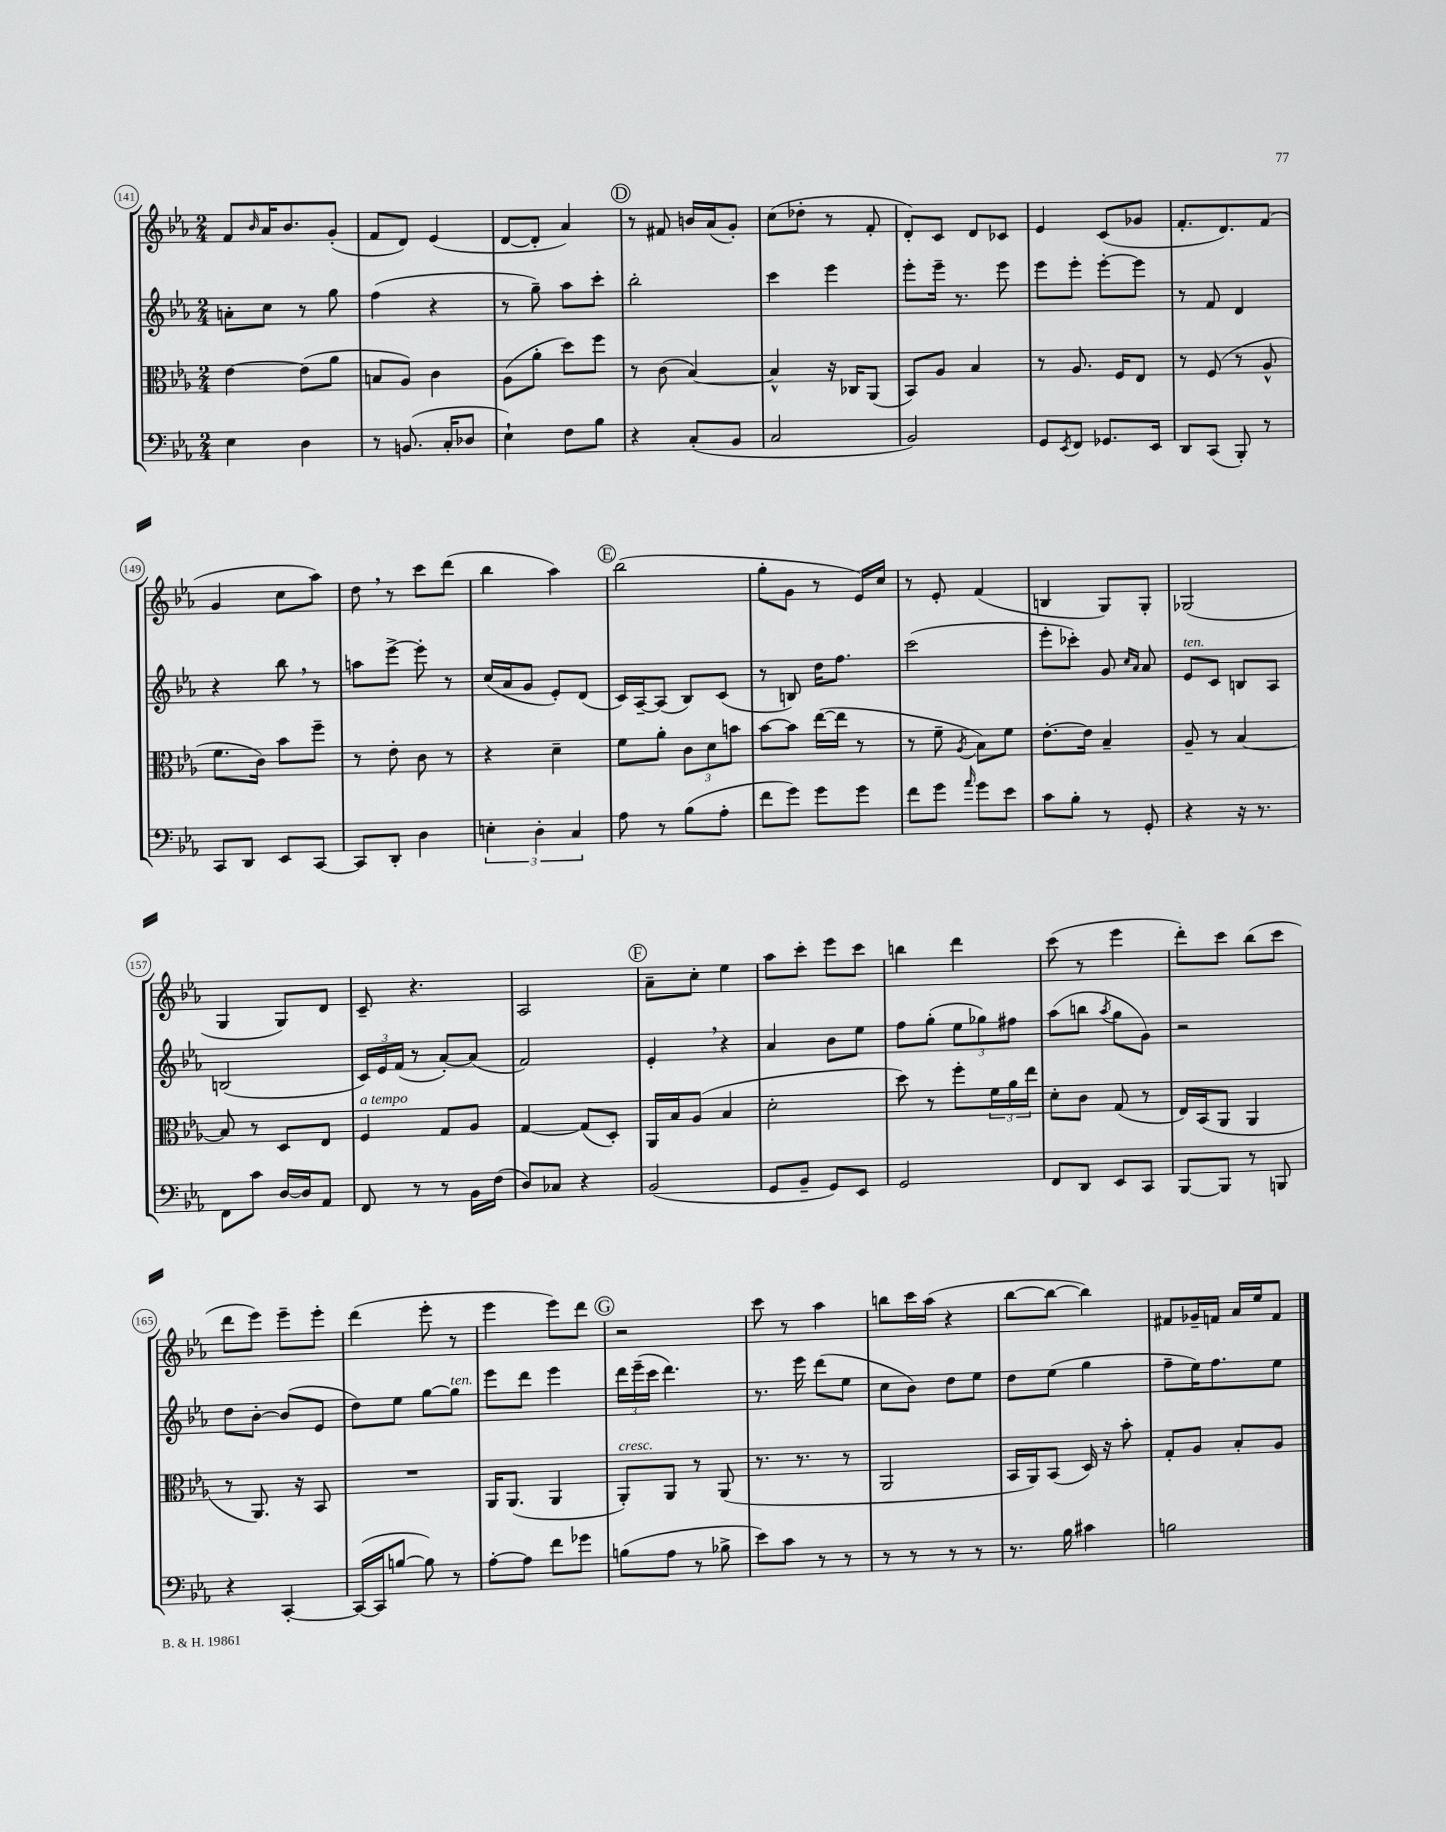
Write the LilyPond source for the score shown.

<<
\new StaffGroup <<
\new Staff = "s0" {
    \clef treble \key ees \major \numericTimeSignature \time 2/4
    f'8 \grace { bes'16 } aes'16 bes'8. g'8-.( |
    f'8 d'8) ees'4( |
    d'8~ d'8-. aes'4) |
    \mark \markup { \circle "D" } r8 fis'8 b'16 aes'16( g'8-.) |
    c''8( des''8-. r8 f'8-. |
    d'8-.) c'8 d'8 ces'8 |
    ees'4 c'8( ges'8 |
    f'8.-. d'8.) f'8( |
    g'4 c''8 aes''8) |
    d''8 \breathe r8 c'''8 d'''8( |
    bes''4 aes''4) |
    \mark \markup { \circle "E" } bes''2( |
    g''8-. g'8 r8 ees'16) c''16 |
    r8 ees'8-. f'4( |
    b4 g8) g8-. |
    ges2( |
    g4 g8) d'8 |
    c'8-- r4. |
    aes2 |
    \mark \markup { \circle "F" } aes'8-- c''8-. ees''4 |
    aes''8 c'''8-. ees'''8 c'''8 |
    b''4 d'''4 |
    c'''8( r8 ees'''4 |
    d'''8-.) c'''8 bes''8( c'''8 |
    d'''8 ees'''8) ees'''8-- ees'''8-. |
    d'''4( ees'''8-. r8 |
    ees'''4 ees'''8) d'''8 |
    \mark \markup { \circle "G" } r2 |
    c'''8 r8 aes''4 |
    b''8 c'''16 aes''16( r4 |
    bes''8~ bes''8~ bes''4) |
    fis'8 ges'16-- f'16 aes'16 ees''16 f'8 \bar "|." |
}
\new Staff = "s1" {
    \clef treble \key ees \major \numericTimeSignature \time 2/4
    a'8-. c''8 r8 g''8 |
    f''4( r4 |
    r8 g''8--) aes''8 c'''8-. |
    \mark \markup { \circle "D" } bes''2-. |
    c'''4 ees'''4 |
    ees'''8-. ees'''16-- r8. ees'''8 |
    ees'''8 ees'''8-. ees'''8~-. ees'''8 |
    r8 f'8 d'4 |
    r4 bes''8 \breathe r8 |
    a''8 ees'''8~-> ees'''8-. r8 |
    c''16( aes'16 g'8 ees'8-.) d'8( |
    \mark \markup { \circle "E" } c'16) aes16~-- aes8( bes8) c'8( |
    r8 b8) d''16 f''8. |
    c'''2( |
    ees'''8-. ces'''8-.) g'8 \grace { c''16 aes'16 } aes'8 |
    ees'8^\markup { \italic "ten." } c'8 b8 aes8 |
    b2( |
    \tuplet 3/2 { c'16) ees'16 f'16( } r8 aes'8~-.) aes'8( |
    f'2) |
    \mark \markup { \circle "F" } ees'4-. \breathe r4 |
    aes'4 bes'8 ees''8 |
    f''8 g''8-.( \tuplet 3/2 { ees''8 ges''8) fis''8 } |
    aes''8( b''8 \acciaccatura { aes''8 } g''8 g'8) |
    r2 |
    d''8 bes'8~-. bes'8( ees'8 |
    d''8) ees''8 g''8~ g''8^\markup { \italic "ten." } |
    ees'''8 d'''8 ees'''4 |
    \mark \markup { \circle "G" } \tuplet 3/2 { d'''16 ees'''16--( c'''16 } d'''4.) |
    r8. ees'''16 d'''8( ees''8 |
    c''8 bes'8) d''8 ees''8 |
    d''8 ees''8( g''4 |
    f''8-- ees''16) f''8. ees''8 \bar "|." |
}
\new Staff = "s2" {
    \clef alto \key ees \major \numericTimeSignature \time 2/4
    ees'4~ ees'8( aes'8 |
    b8 aes8) c'4 |
    aes8( aes'8-. d''8) f''8 |
    \mark \markup { \circle "D" } r8 c'8( bes4~) |
    bes4-^ r16 ces16 aes,8( |
    bes,8) aes8 bes4 |
    r8 aes8. f16 ees8 |
    r8 f8( r8 aes8-^ |
    f'8. c'16) bes'8 f''8-- |
    r8 ees'8-. c'8 r8 |
    r4 d'4-- |
    \mark \markup { \circle "E" } f'8 aes'8-. \tuplet 3/2 { c'8 d'8 b'8 } |
    bes'8~ bes'8 ees''16~( ees''16 r8 |
    r8 f'8-- \acciaccatura { aes8 } bes8) f'8 |
    ees'8.~-. ees'16 bes4-- |
    aes8-- r8 bes4~ |
    bes8 r8 d8 ees8 |
    f4^\markup { \italic "a tempo" } g8 aes8 |
    g4~ g8( d8-.) |
    \mark \markup { \circle "F" } aes,16 bes16 aes8( bes4 |
    d'2-. |
    d''8) r8 f''8-. \tuplet 3/2 { f'16 aes'16 ees''16 } |
    d'8-. c'8 g8( r8 |
    ees16) bes,16( aes,8 aes,4 |
    r8 aes,8.) r16 bes,8 |
    R2 |
    aes,16 aes,8.( aes,4 |
    \mark \markup { \circle "G" } aes,8-.^\markup { \italic "cresc." }) aes,8 r8 aes,8( |
    r8. r8. r8 |
    aes,2 |
    bes,16 aes,16) bes,8( d16) r16 bes'8-. |
    g8-. aes8 bes8-. aes8 \bar "|." |
}
\new Staff = "s3" {
    \clef bass \key ees \major \numericTimeSignature \time 2/4
    ees4 d4 |
    r8 b,8.( c16-. des8 |
    ees4-!) f8 bes8 |
    \mark \markup { \circle "D" } r4 c8-.( bes,8 |
    c2 |
    bes,2) |
    g,8 \acciaccatura { ees,8 } f,8 ges,8. ees,16 |
    d,8 c,8( bes,,8-.) r8 |
    c,8 d,8 ees,8 c,8~ |
    c,8 d,8-. d4 |
    \tuplet 3/2 { e4-. d4-. c4 } |
    \mark \markup { \circle "E" } aes8 r8 bes8( aes8-. |
    f'8 g'8) g'8 g'8 |
    f'8 g'8 \grace { aes'16 } g'8 ees'8 |
    c'8 bes8-. r8 g,8-. |
    r4 r16 r8. |
    f,8 c'8 d16~ d16 aes,8 |
    f,8 r8 r8 bes,16 f16( |
    d8) ces8 r4 |
    \mark \markup { \circle "F" } bes,2( |
    g,8 bes,8-- g,8) ees,8 |
    g,2 |
    f,8 d,8 ees,8 c,8 |
    bes,,8~ bes,,8 r8 b,,8 |
    r4 c,4~-. |
    c,16~( c,16 b8~ b8) r8 |
    aes8~-. aes8 f'8 ges'8 |
    \mark \markup { \circle "G" } b8( aes8 r8 bes8-> |
    ees'8) c'8 r8 r8 |
    r8 r8 r8 r8 |
    r8. bes16 cis'4 |
    b2 \bar "|." |
}
>>
>>
\layout { \context { \Score currentBarNumber = #141 \override BarNumber.stencil = #(make-stencil-circler 0.1 0.3 ly:text-interface::print) } }
